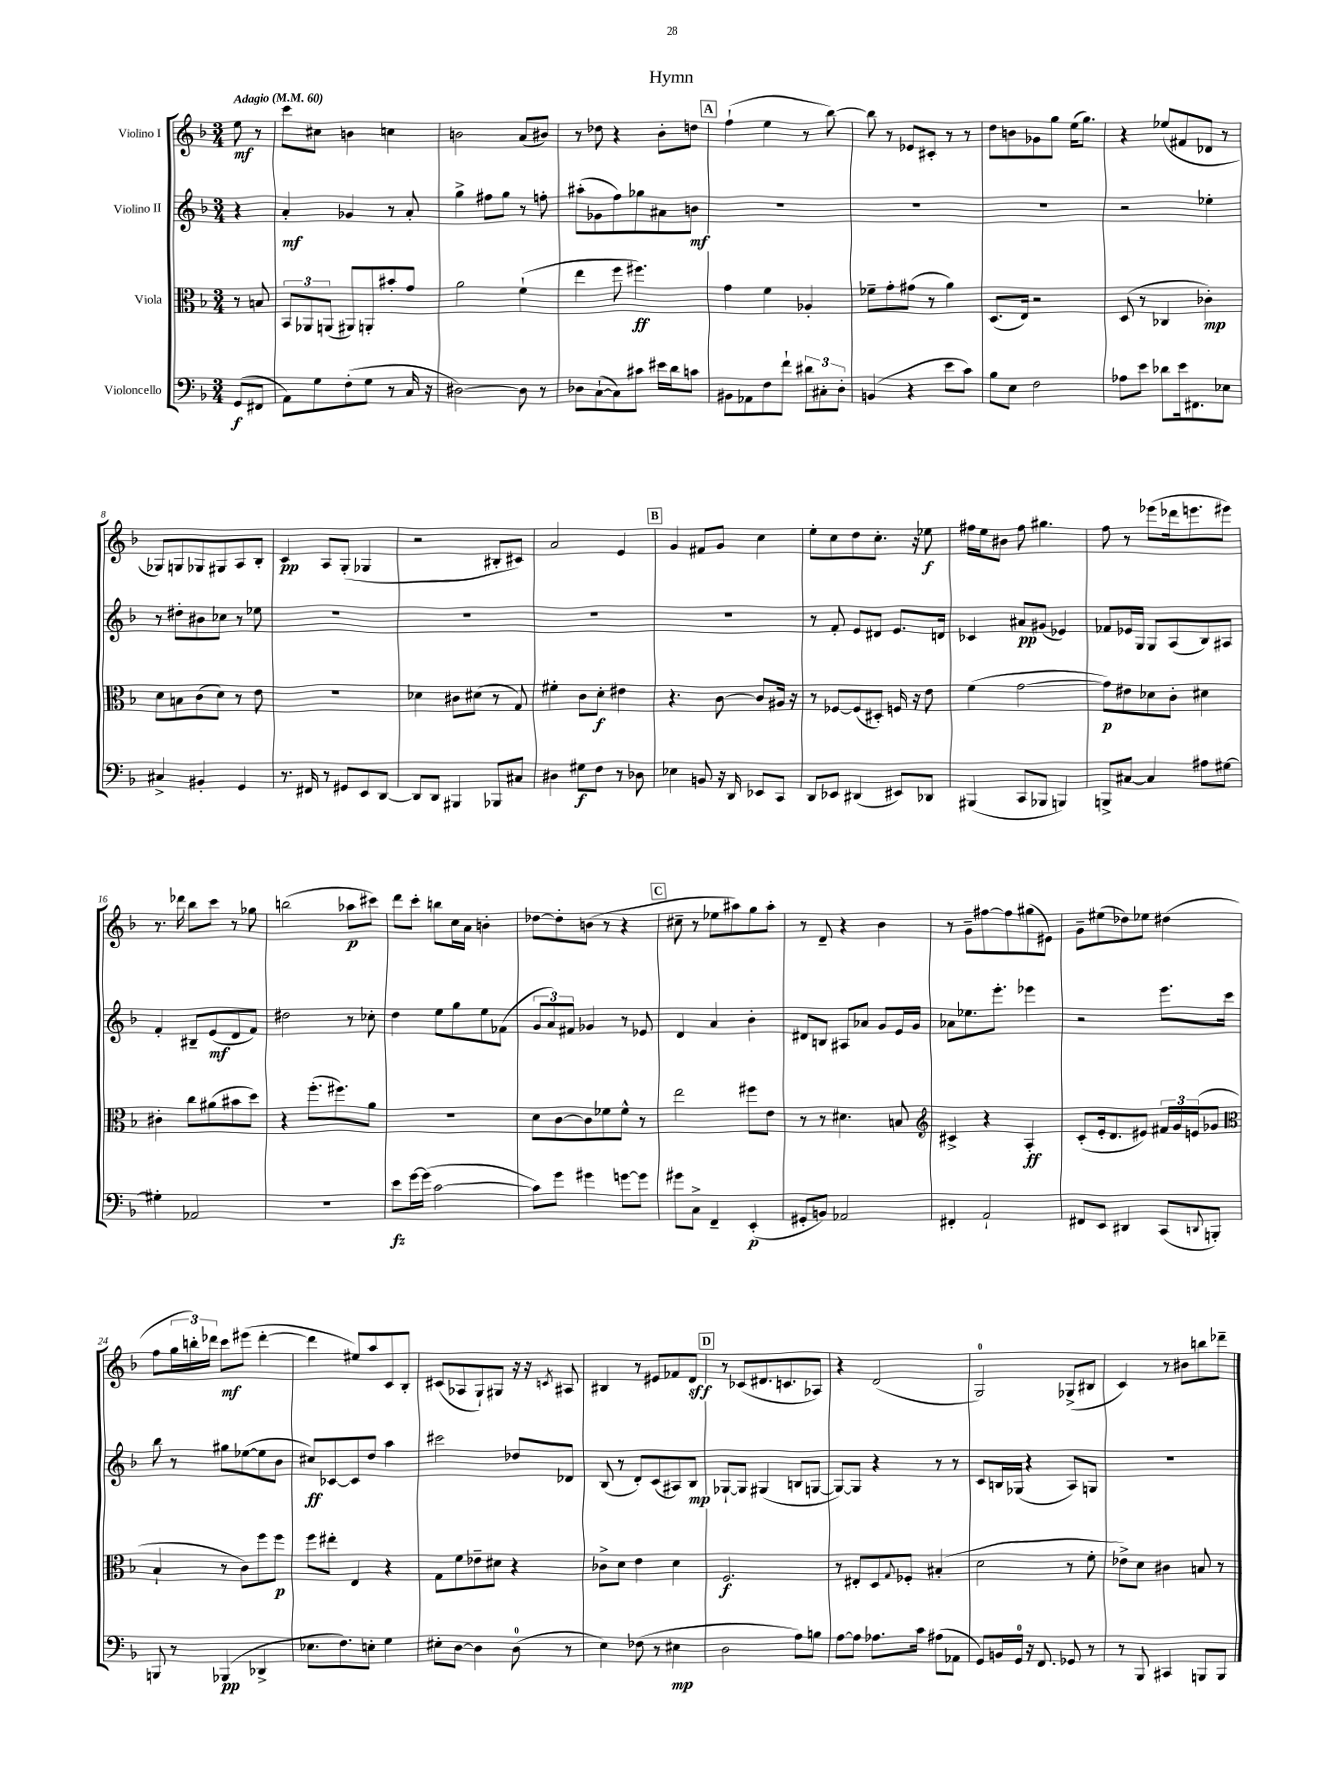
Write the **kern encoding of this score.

**kern	**dynam	**kern	**dynam	**kern	**dynam	**kern	**dynam
*part4	*part4	*part3	*part3	*part2	*part2	*part1	*part1
*staff4	*staff4	*staff3	*staff3	*staff2	*staff2	*staff1	*staff1
*I"Violoncello	*	*I"Viola	*	*I"Violino II	*	*I"Violino I	*
*clefF4	*	*clefC3	*	*clefG2	*	*clefG2	*
*k[b-]	*	*k[b-]	*	*k[b-]	*	*k[b-]	*
*M3/4	*	*M3/4	*	*M3/4	*	*M3/4	*
*MM60	*	*MM60	*	*MM60	*	*MM60	*
=	=	=	=	=	=	=	=
!	!	!	!	!	!	!LO:TX:a:B:t=Adagio	!
(8GG/L	f	8r	.	4r	.	8ee\	mf
8FF#X/J	.	8Bn/	.	.	.	8r	.
=1	=1	=1	=1	=1	=1	=1	=1
8AA\L)	.	12BB-/L	.	4a'/	mf	8ccc\L	.
.	.	12AA-X/	.	.	.	.	.
8G\	.	.	.	.	.	8cc#X\J	.
.	.	(12AAn/J	.	.	.	.	.
(8F'\	.	8AA#X/L)	.	4g-X/	.	4bn\	.
8G\J	.	8AAn'/	.	.	.	.	.
8r	.	8b#X'/	.	8r	.	4ccn\	.
16C/	.	8g/J	.	8a'/	.	.	.
16r	.	.	.	.	.	.	.
=2	=2	=2	=2	=2	=2	=2	=2
[2D#X\)	.	2a\	.	4gg^\	.	2bn\	.
.	.	.	.	8ff#X\L	.	.	.
.	.	.	.	8gg\J	.	.	.
8D#\]	.	(4f`\	.	8r	.	(8a/L	.
8r	.	.	.	8ffn'\	.	8b#X/J)	.
=3	=3	=3	=3	=3	=3	=3	=3
8D-X\L	.	4ee\	.	(8aa#X'\L	.	8r	.
([8C`\	.	.	.	8g-X\	.	8dd-X\	.
8C\])	.	8ff\	.	8ff\)	.	4r	.
8c#X\J	.	4.ff#X\)	ff	8gg-X\	.	.	.
16e#X\LL	.	.	.	8a#X\	.	8b-'\L	.
16d\J	.	.	.	.	.	.	.
8cn\J	.	.	.	8bn\J	mf	8ddn\J	.
!!LO:REH:place=s1:t=A
=4	=4	=4	=4	=4	=4	=4	=4
8BB#X\L	.	4g\	.	2.r	.	(4ff`\	.
8AA-X\	.	.	.	.	.	.	.
8F\	.	4f\	.	.	.	4ee\	.
8f`\J	.	.	.	.	.	.	.
12d#X\L	.	4A-X'/	.	.	.	8r	.
12C#X'\	.	.	.	.	.	.	.
.	.	.	.	.	.	[8bb-\)	.
12D'\J	.	.	.	.	.	.	.
=5	=5	=5	=5	=5	=5	=5	=5
(4BBn/	.	8f-X~\L	.	2.r	.	8bb-\]	.
.	.	8g'\	.	.	.	8r	.
4r	.	(8g#X\J	.	.	.	8e-X/L	.
.	.	8r	.	.	.	8c#X'/J	.
8e\L	.	4a\)	.	.	.	8r	.
8c\J)	.	.	.	.	.	8r	.
=6	=6	=6	=6	=6	=6	=6	=6
8B-\L	.	(8.D/L	.	2.r	.	8dd\L	.
8E\J	.	.	.	.	.	8bn\	.
.	.	16E/Jk)	.	.	.	.	.
2F\	.	2r	.	.	.	8g-X\	.
.	.	.	.	.	.	8gg\J	.
.	.	.	.	.	.	(16ee\KL	.
.	.	.	.	.	.	8.gg\J)	.
=7	=7	=7	=7	=7	=7	=7	=7
8A-X\L	.	(8D/	.	2r	.	4r	.
8e\J	.	8r	.	.	.	.	.
8d-X\L	.	4C-X/	.	.	.	(8ee-X/L	.
16e\k	.	.	.	.	.	8f#X/	.
8.FF#X\	.	.	.	.	.	.	.
.	.	4c-X'\)	mp	4ee-X'\	.	8d-X/J	.
8E-X\J	.	.	.	.	.	8r	.
!!LO:LB:g=z
=8	=8	=8	=8	=8	=8	=8	=8
4C#X^/	.	8d\L	.	8r	.	8G-X/L)	.
.	.	8Bn\	.	8dd#X'\L	.	8Gn/	.
4BB#X'/	.	(8c\	.	8b#X\	.	8G-X/	.
.	.	8d\J)	.	8cc-X\J	.	8G#X/	.
4GG/	.	8r	.	8r	.	8A/	.
.	.	8e\	.	8ee-X\	.	8B-'/J	.
=9	=9	=9	=9	=9	=9	=9	=9
8.r	.	2.r	.	2.r	.	4c/	pp
16FF#X/	.	.	.	.	.	.	.
8r	.	.	.	.	.	8A/L	.
8GG#X/L	.	.	.	.	.	(8G'/J	.
8EE/	.	.	.	.	.	4G-X/	.
[8DD/J	.	.	.	.	.	.	.
=10	=10	=10	=10	=10	=10	=10	=10
8DD/L]	.	4d-X\	.	2.r	.	2r	.
8DD/J	.	.	.	.	.	.	.
4BBB#X/	.	8c#X\L	.	.	.	.	.
.	.	(8d#X\J	.	.	.	.	.
8BBB-X/L	.	8r	.	.	.	8B#X'/L	.
8C#X/J	.	8G/)	.	.	.	8c#X/J)	.
=11	=11	=11	=11	=11	=11	=11	=11
4D#X\	.	4f#X'\	.	2.r	.	2a/	.
8G#X\L	f	8c\L	.	.	.	.	.
8F\J	.	8d'\J	f	.	.	.	.
8r	.	4e#X\	.	.	.	4e/	.
8D-X\	.	.	.	.	.	.	.
!!LO:REH:place=s1:t=B
=12	=12	=12	=12	=12	=12	=12	=12
4E-X\	.	4.r	.	2.r	.	4g/	.
8BBn/	.	.	.	.	.	8f#X/L	.
16r	.	[8c\	.	.	.	8g/J	.
16DD/	.	.	.	.	.	.	.
8EE-X/L	.	8c/L]	.	.	.	4cc\	.
8CC/J	.	16A#X/Jk	.	.	.	.	.
.	.	16r	.	.	.	.	.
=13	=13	=13	=13	=13	=13	=13	=13
8DD/L	.	8r	.	8r	.	8ee'\L	.
8EE-X/J	.	[8F-X/L	.	8f'/	.	8cc\	.
(4DD#X/	.	(8F-/]	.	8e/L	.	8dd\	.
.	.	8D#X'/J)	.	8d#X/J	.	8.cc'\J	.
8EE#X/L)	.	16Fn/	.	8.e/L	.	.	.
.	.	16r	.	.	.	16r	.
8DD-X/J	.	8e\	.	.	.	8ee-X\	f
.	.	.	.	16dn/Jk	.	.	.
=14	=14	=14	=14	=14	=14	=14	=14
(4BBB#X/	.	(4f\	.	4c-X/	.	16ff#X\LL	.
.	.	.	.	.	.	16ee\J	.
.	.	.	.	.	.	8b#X\J	.
8CC/L	.	[2g\	.	8a#X/L	pp	8ff#\	.
8BBB-X/J	.	.	.	(8g#X/J	.	4.gg#X\	.
4BBBn/)	.	.	.	4e-X/)	.	.	.
=15	=15	=15	=15	=15	=15	=15	=15
8BBBn^/L	.	8g\L])	p	8f-X/L	.	8ff\	.
[8C#X/J	.	8e#X\	.	16e-X/L	.	8r	.
.	.	.	.	16G/JJ	.	.	.
4C#/]	.	8d-X\	.	8G/L	.	(8eee-X\L	.
.	.	8c'\J	.	(8A/	.	16ddd-X\k	.
.	.	.	.	.	.	8.eeen\	.
8A#X\L	.	4d#X\	.	8B-/)	.	.	.
[8G#X\J	.	.	.	8A#X/J	.	8eee#X\J)	.
!!LO:LB:g=z
=16	=16	=16	=16	=16	=16	=16	=16
4G#X'\]	.	4c#X'\	.	4f'/	.	8.r	.
.	.	.	.	.	.	16ddd-X\	.
2AA-X/	.	8cc\L	.	8B#X~/L	.	8bb-\L	.
.	.	(8a#X\	.	(8e/	mf	8ccc\J	.
.	.	8b#X\	.	8d/	.	8r	.
.	.	8dd\J)	.	8f/J)	.	8gg-X\	.
=17	=17	=17	=17	=17	=17	=17	=17
2.r	.	4r	.	2dd#X\	.	(2bbn\	.
.	.	(8.ff'\L	.	.	.	.	.
.	.	8.ff#X\)	.	.	.	.	.
.	.	.	.	8r	.	8aa-X\L	p
.	.	8a\J	.	8cc-X'\	.	8ccc#X\J)	.
=18	=18	=18	=18	=18	=18	=18	=18
8e\L	fz	2.r	.	4dd\	.	8ddd\L	.
[16g\L	.	.	.	.	.	8ccc'\J	.
(16g\JJ]	.	.	.	.	.	.	.
[2c\	.	.	.	8ee\L	.	8bbn\L	.
.	.	.	.	8gg\	.	16cc\L	.
.	.	.	.	.	.	16a\JJ	.
.	.	.	.	8ee\	.	4bn'\	.
.	.	.	.	(8f-X\J	.	.	.
=19	=19	=19	=19	=19	=19	=19	=19
8c\L])	.	8d\L	.	12g/L	.	[8dd-X\L	.
.	.	.	.	12a/)	.	.	.
8g\J	.	[8c\	.	.	.	8dd-'\]	.
.	.	.	.	12f#X/J	.	.	.
4g#X\	.	8c\]	.	4g-X/	.	(8bn\J	.
.	.	8f-X\	.	.	.	8r	.
[8gn\L	.	8f-^^\J	.	8r	.	4r	.
8g\J]	.	8r	.	8e-X/	.	.	.
!!LO:REH:place=s1:t=C
=20	=20	=20	=20	=20	=20	=20	=20
8g#X\L	.	2ee\	.	4d/	.	8cc#X~\	.
8C^\J	.	.	.	.	.	8r	.
4FF~/	.	.	.	4a/	.	8ee-X\L	.
.	.	.	.	.	.	8aa#X\)	.
(4EE'/	p	8ff#X\L	.	4b-'\	.	8gg\	.
.	.	8e\J	.	.	.	8aa#'\J	.
=21	=21	=21	=21	=21	=21	=21	=21
8GG#X'/L	.	8r	.	8d#X/L	.	8r	.
8BBn/J)	.	8r	.	8Bn/J	.	8d~/	.
2AA-X/	.	4.d#X\	.	8A#X/L	.	4r	.
.	.	.	.	8a-X/J	.	.	.
.	.	.	.	8g/L	.	4b-\	.
.	.	8Bn/	.	16e/L	.	.	.
.	.	.	.	16g/JJ	.	.	.
=22	=22	=22	=22	=22	=22	=22	=22
*	*	*clefG2	*	*	*	*	*
4FF#X'/	.	4c#X^/	.	8a-X\L	.	8r	.
.	.	.	.	8.ee-X\	.	8g~\L	.
2AA`/	.	4r	.	.	.	[8ff#X\	.
.	.	.	.	8.eee'\J	.	.	.
.	.	.	.	.	.	8ff#\]	.
.	.	4A'/	ff	4eee-X\	.	(8gg#X\	.
.	.	.	.	.	.	8e#X\J)	.
=23	=23	=23	=23	=23	=23	=23	=23
8FF#X/L	.	(8c'/L	.	2r	.	8g~\L	.
8EE/J	.	16e'/k	.	.	.	(8ee#X\	.
.	.	8.d/	.	.	.	.	.
4DD#X/	.	.	.	.	.	8dd-X\)	.
.	.	8e#X/J)	.	.	.	8ee-X\J	.
(8CC/L	.	24f#X/LL	.	8.eee\L	.	(4dd#X\	.
.	.	24g/	.	.	.	.	.
.	.	(24en/J	.	.	.	.	.
8qqDDn/	.	.	.	.	.	.	.
8BBBn'/J)	.	8g-X/J	.	.	.	.	.
.	.	.	.	16ccc\Jk	.	.	.
!!LO:LB:g=z
=24	=24	=24	=24	=24	=24	=24	=24
*	*	*clefC3	*	*	*	*	*
8BBBn/	.	4B-`/	.	8bb-\	.	8ff\L	.
8r	.	.	.	8r	.	24gg\L	.
.	.	.	.	.	.	24bbn'\)	.
.	.	.	.	.	.	24ddd-X\JJ	.
(4BBB-X/	pp	8r	.	8gg#X\L	.	8ccc\L	mf
.	.	8c\L)	.	([8ee-X\	.	(8eee#X\J	.
4DD-X^/	.	8ff\	.	8ee-\]	.	[4ddd-'\	.
.	.	8ff\J	p	8b-\J	.	.	.
=25	=25	=25	=25	=25	=25	=25	=25
8.E-X\L	.	8ff\L	.	8cc#X/L)	ff	4ddd-\]	.
.	.	8ee#X'\J	.	[8c-X/	.	.	.
8.F\)	.	.	.	.	.	.	.
.	.	4E/	.	8c-/]	.	8ee#X/L)	.
8En'\J	.	.	.	8dd/J	.	8aa/	.
4G\	.	4r	.	4aa\	.	8c/	.
.	.	.	.	.	.	8B-'/J	.
=26	=26	=26	=26	=26	=26	=26	=26
8E#X'\L	.	8G\L	.	2ccc#X\	.	(8c#X/L	.
[8D\J	.	8f\	.	.	.	8A-X/	.
4D\]	.	8e-X~\	.	.	.	8G`/)	.
.	.	8d#X\J	.	.	.	8G#X/J	.
(8D\	.	4r	.	8dd-X/L	.	16r	.
.	.	.	.	.	.	16r	.
.	.	.	.	.	.	8qcn/	.
8r	.	.	.	8d-X/J	.	8A#X/	.
=27	=27	=27	=27	=27	=27	=27	=27
4E\)	.	8c-X^\L	.	(8B-/	.	4B#X/	.
.	.	8d\J	.	8r	.	.	.
(8F-X\	.	4e\	.	8d'/L)	.	8r	.
8r	.	.	.	(8c/	.	8e#X/L	.
4E#X\	mp	4d\	.	8A#X/)	.	8f-X/	.
.	.	.	.	8B-/J	mp	8d/J	sff
!!LO:REH:place=s1:t=D
=28	=28	=28	=28	=28	=28	=28	=28
2D\	.	2.F/	f	[8G-X`/L	.	8r	.
.	.	.	.	8G-/J]	.	(8c-X/L	.
.	.	.	.	(4G#X/	.	8.d#X/	.
.	.	.	.	.	.	8.cn/	.
8A\L)	.	.	.	8Bn/L	.	.	.
8Bn\J	.	.	.	[8Gn/J	.	8A-X/J)	.
=29	=29	=29	=29	=29	=29	=29	=29
[8A\L	.	8r	.	8G/L_)	.	4r	.
8A\J]	.	8E#X'/L	.	8G/J]	.	.	.
8.A-X\L	.	8D/	.	4r	.	(2d/	.
.	.	8qqG/	.	.	.	.	.
.	.	8F-X'/J	.	.	.	.	.
16c\Jk	.	.	.	.	.	.	.
(8A#X\L	.	(4B#X'/	.	8r	.	.	.
8AA-X\J	.	.	.	8r	.	.	.
=30	=30	=30	=30	=30	=30	=30	=30
8GG/L)	.	2d\	.	8c/L	.	2G/)	.
16BBn/L	.	.	.	16Bn/L	.	.	.
16GG/JJ	.	.	.	(16G-X/JJ	.	.	.
16r	.	.	.	4r	.	.	.
8.FF/	.	.	.	.	.	.	.
8GG-X/	.	8r	.	8A/L)	.	(8G-X^/L	.
8r	.	8f'\	.	8Gn/J	.	8B#X/J	.
=31	=31	=31	=31	=31	=31	=31	=31
8r	.	8e-X^\L)	.	2.r	.	4c/)	.
8BBB-/	.	8d\J	.	.	.	.	.
4CC#X/	.	4c#X\	.	.	.	8r	.
.	.	.	.	.	.	8b#X\L	.
8BBBn/L	.	8Bn/	.	.	.	8bbn\	.
8BBB/J	.	8r	.	.	.	8ddd-X~\J	.
==	==	==	==	==	==	==	==
*-	*-	*-	*-	*-	*-	*-	*-
